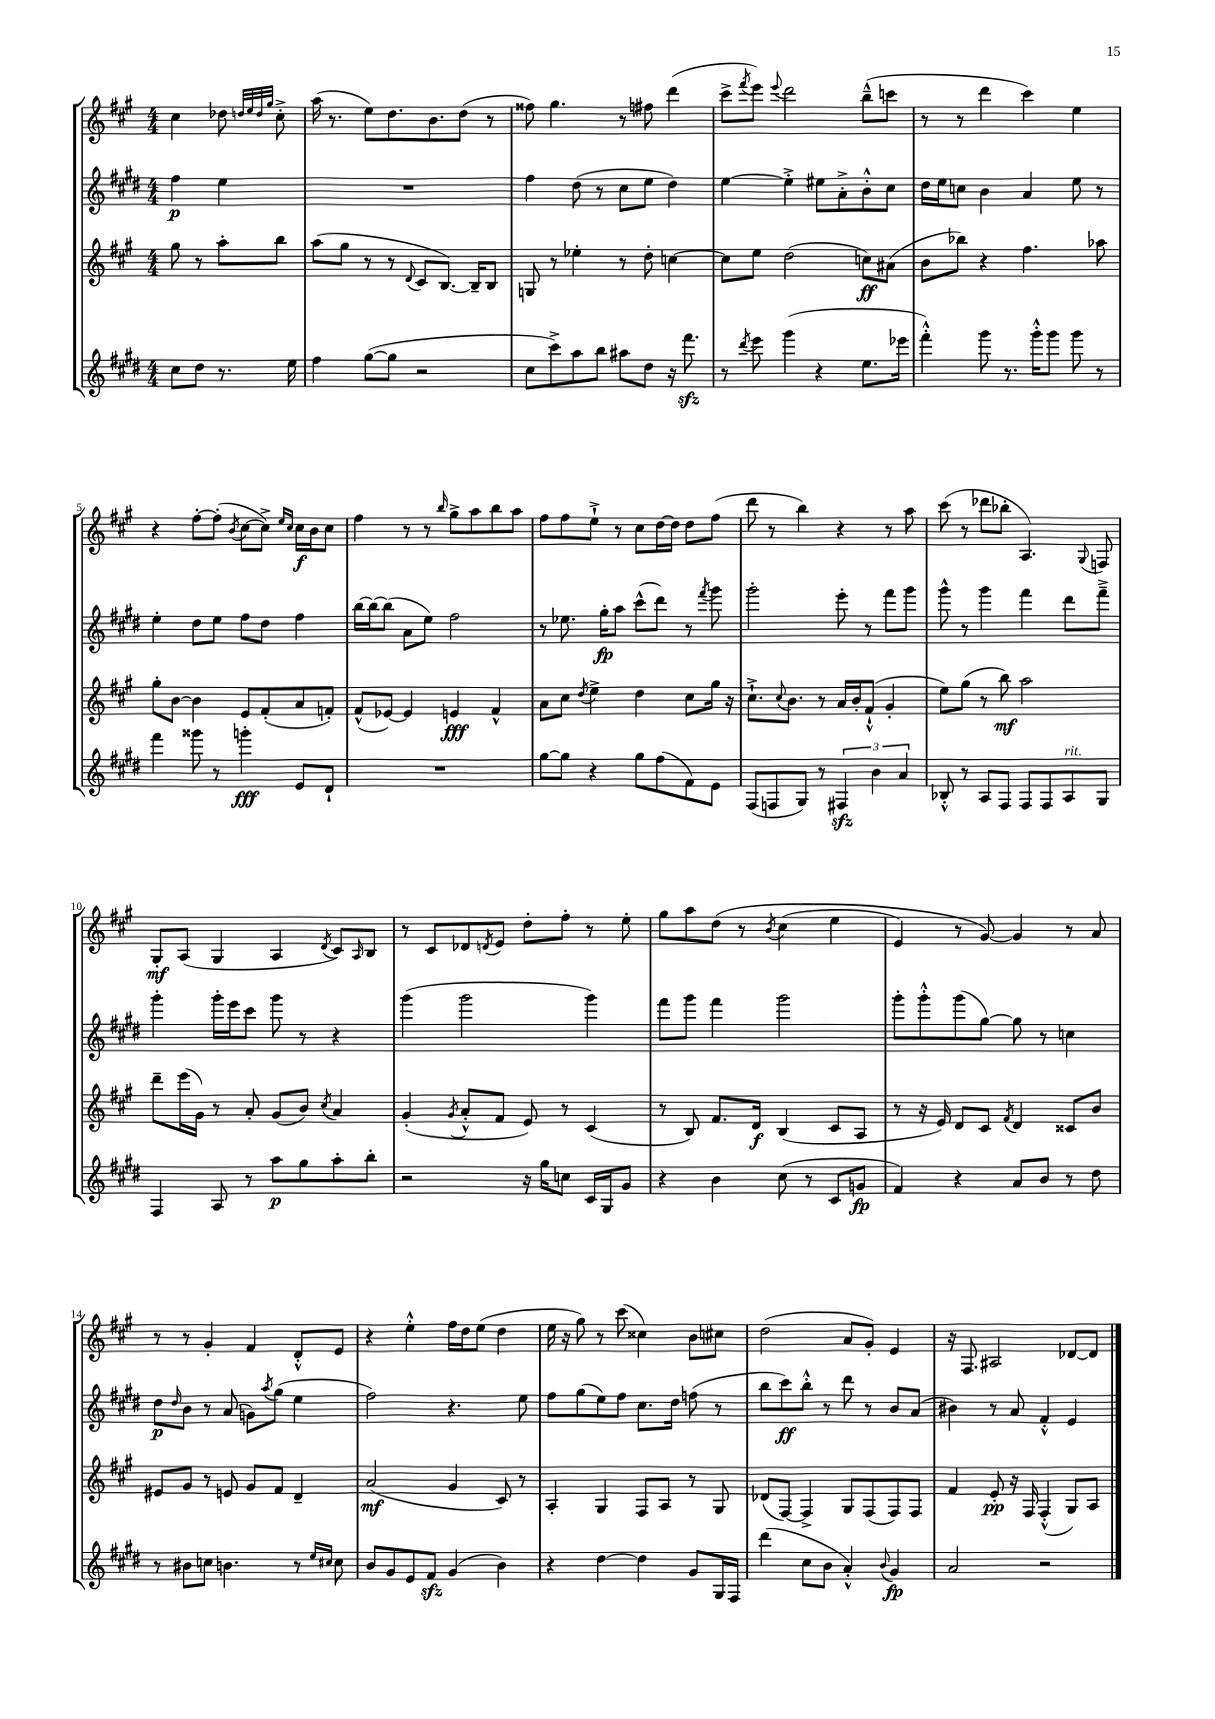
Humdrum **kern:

**kern	**kern	**kern	**kern
*staff4	*staff3	*staff2	*staff1
*clefG2	*clefG2	*clefG2	*clefG2
*k[f#c#g#d#]	*k[f#c#g#]	*k[f#c#g#d#]	*k[f#c#g#]
*M4/4	*M4/4	*M4/4	*M4/4
8cc#	8gg#	4ff#	4cc#
8dd#	8r	.	.
8.r	8aa'	4ee	8dd-
.	.	.	32qqdd
.	.	.	32qqee
.	.	.	32qqdd
.	.	.	32qqgg#
.	8bb	.	8cc#'^
16ee	.	.	.
=	=	=	=
4ff#	(8aa	1r	(16aa
.	.	.	8.r
.	8gg#	.	.
([8gg#	8r	.	8ee)
8gg#]	8r	.	8.dd
.	8qqd	.	.
2r	8c#	.	.
.	.	.	8.b
.	[8.B)	.	.
.	.	.	(8dd
.	16B~]	.	.
.	8B	.	8r
=	=	=	=
8cc#	8G	4ff#	8ff##)
8ccc#^)	8r	.	4.gg#
8aa	4ee-'	(8dd#	.
8bb	.	8r	.
8aa#	8r	8cc#	8r
8dd#	8dd'	8ee	8ff#
16r	[4cc	4dd#)	(4ddd
8.fff#	.	.	.
=	=	=	=
8r	8cc]	[4ee	8ccc#^
8qddd#	.	.	8qfff#
8eee	8ee	.	8eee)
.	.	.	8qqeee
(4ggg#	(2dd	4ee'^]	2ddd
4r	.	8ee#	.
.	.	8a'^	.
8.ee	8cc)	8b'^^	(8bb~^^
.	(8a#	8cc#	8ccc
16eee-	.	.	.
=	=	=	=
4fff#'^^)	8b	16dd#	8r
.	.	16ee	.
.	8bb-)	8cc	8r
8ggg#	4r	4b	4ddd
8.r	.	.	.
.	4.ff#	4a	4ccc#)
16ggg#'^^	.	.	.
8ggg#	.	.	.
8ggg#	.	8ee	4ee
8r	8aa-	8r	.
=	=	=	=
4fff#	8gg#'	4ee'	4r
.	[8b	.	.
8ggg##	4b]	8dd#	[8ff#'
8r	.	8ee	(8ff#']
.	.	.	8qb
4ggg'	8e	8ff#	[8cc#
.	(8f#'	8dd#	8cc#^])
.	.	.	16qqee
.	.	.	16qqcc#
8e	8a	4ff#	16cc#
.	.	.	16b
8d#`	8f')	.	8cc#
=	=	=	=
1r	(8f#^^	[16bb	4ff#
.	.	16bb_	.
.	[8e-)	(8bb]	.
.	4e-]	8a	8r
.	.	8ee)	8r
.	.	.	16qqbb
.	4e	2ff#	8gg#^
.	.	.	8aa
.	4f#^^	.	8bb
.	.	.	8aa
=	=	=	=
[8gg#	8a	8r	8ff#
8gg#]	8cc#	8.ee-	8ff#
.	8qdd	.	.
4r	4ee^	.	8ee`^
.	.	16gg#'	.
.	.	8aa	8r
8gg#	4dd	(8ccc#^^	8cc#
(8ff#	.	8ddd#)	[16dd
.	.	.	16dd]
8f#)	8cc#	8r	8dd
.	.	8qfff#	.
8e	16gg#	8ggg#	(8ff#
.	16r	.	.
=	=	=	=
(8F#	8.cc#`^	2ggg#'	8ddd
8F	.	.	8r
.	8qqcc#	.	.
.	8.b	.	.
8G#)	.	.	4bb)
8r	8r	.	.
6F#	16a	8eee'	4r
.	16b'	.	.
.	(8f#`^^	8r	.
6b	.	.	.
.	4g#'	8fff#	8r
6a	.	.	.
.	.	8ggg#	8aa
=	=	=	=
8B-'^^	8ee)	8ggg#^^	(8ccc#
8r	(8gg#	8r	8r
8A	8r	4ggg#	8ddd-
8F#	8bb)	.	8bb-'
8F#	2aa	4fff#	4.A)
8F#	.	.	.
8A	.	8ddd#	.
.	.	.	8qqG#
8G#	.	8fff#~^	8F
=	=	=	=
4F#	8ddd~	4ggg#'	8G#'
.	(16eee	.	(8A
.	16g#)	.	.
8A	8r	16ggg#'	4G#
.	.	16eee	.
8r	8a'	8ccc#	.
8aa	(8g#	8ggg#	4A
8gg#	8b)	8r	.
.	8qcc#	.	8qd
8aa'	4a	4r	8c#)
.	.	.	16qqA
8bb'	.	.	8B
=	=	=	=
2r	(4g#'	(4ggg#	8r
.	.	.	8c#
.	8qg#	.	.
.	8a'^^	2ggg#	8d-
.	.	.	8qd
.	8f#	.	8e
16r	8e)	.	8dd'
16gg#	.	.	.
8cc	8r	.	8ff#'
16c#	(4c#	4ggg#)	8r
16G#	.	.	.
8g#	.	.	8ee'
=	=	=	=
4r	8r	8fff#	8gg#
.	8B)	8ggg#	8aa
4b	8.f#	4fff#	&(8dd
.	.	.	8r
.	16d	.	.
.	.	.	8qb
(8cc#	(4B	2ggg#	(4cc#
8r	.	.	.
8c#	8c#	.	4ee
8g	8A	.	.
=	=	=	=
4f#)	8r	8ggg#'	4e)
.	16r	8ggg#'^^	.
.	16e)	.	.
4r	8d	(8ggg#	8r
.	8c#	[8gg#)	[8g#&)
.	8qf#	.	.
8a	4d	8gg#]	4g#]
8b	.	8r	.
8r	8c##	4cc	8r
8dd#	8b	.	8a
=	=	=	=
8r	8e#	8dd#	8r
.	.	16qqdd#	.
8b#	8g#	8b	8r
8cc	8r	8r	4g#'
4.b	8e	(8a	.
.	8g#	8g)	4f#
.	.	8qaa	.
.	8f#	(8gg#	.
8r	4d~	4ee	8d'^^
16qqee	.	.	.
16qqcc#	.	.	.
8cc#	.	.	8e
=	=	=	=
8b	(2a	2ff#)	4r
8g#	.	.	.
8e	.	.	4ee'^^
8f#	.	.	.
(4g#	4g#	4.r	16ff#
.	.	.	16dd
.	.	.	(8ee
4b)	8c#)	.	4dd
.	8r	8ee	.
=	=	=	=
4r	4A'	8ff#	16ee
.	.	.	16r
.	.	(8gg#	8gg#)
[4dd#	4G#	8ee)	8r
.	.	8ff#	(8ccc#
4dd#]	8F#	8.cc#	4cc##)
.	8A	.	.
.	.	16dd#	.
8g#	8r	(8ff	8b
16G#	8G#	8r	8cc#
16F#	.	.	.
=	=	=	=
(4ddd#	(8d-	8bb	(2dd
.	[8F#)	8ccc#)	.
8cc#	4F#^]	8bb'^^	.
8b	.	8r	.
4a'^^)	8G#	8ddd#	8a
.	(8F#	8r	8g#')
8qqb	.	.	.
4g#	8F#)	8b	4e
.	8F#	(8a	.
=	=	=	=
2a	4f#	4b#)	16r
.	.	.	8.F#
.	8e'	8r	2A#
.	16r	8a	.
.	16F#	.	.
2r	(4F#'^^	4f#'^^	.
.	8G#)	4e	[8d-
.	8A	.	8d-]
==	==	==	==
*-	*-	*-	*-
